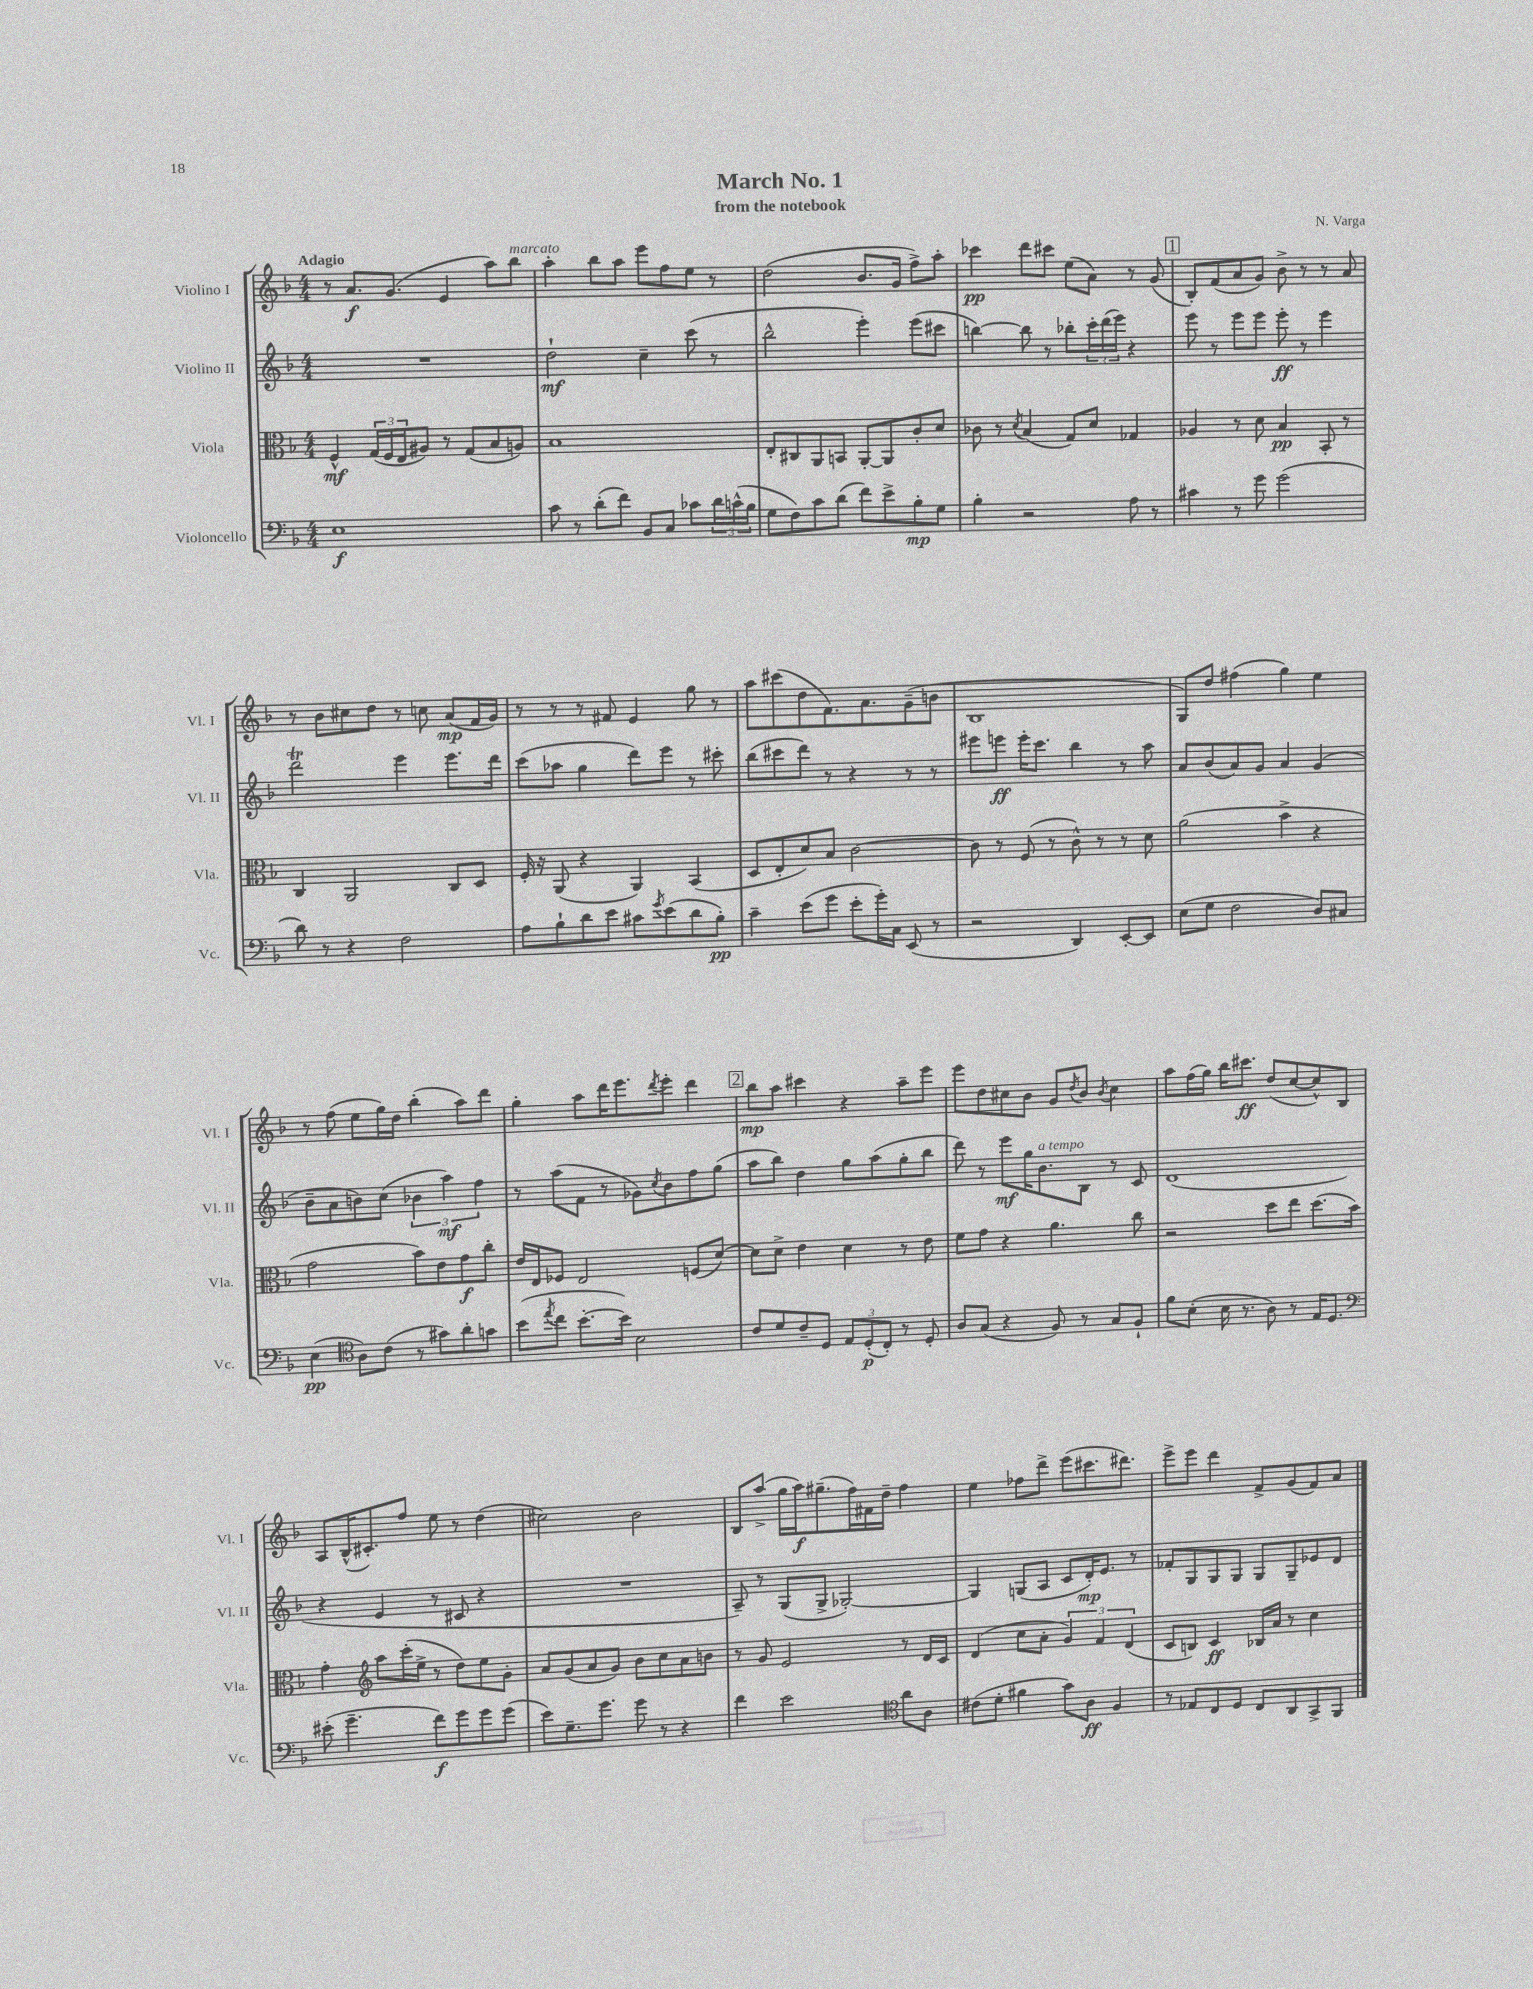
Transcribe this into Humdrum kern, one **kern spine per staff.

**kern	**kern	**kern	**kern
*staff4	*staff3	*staff2	*staff1
*clefF4	*clefC3	*clefG2	*clefG2
*k[b-]	*k[b-]	*k[b-]	*k[b-]
*M4/4	*M4/4	*M4/4	*M4/4
1E	4F^^	1r	8r
.	.	.	8.a
.	(24G	.	.
.	24F	.	.
.	.	.	(8.g
.	24E	.	.
.	8A#)	.	.
.	8r	.	4e
.	(8G	.	.
.	8B-	.	8aa)
.	8A)	.	8bb-
=	=	=	=
8c	1B-	2dd`	4aa'
8r	.	.	.
(8d'	.	.	8bb-
8f)	.	.	8aa
8BB-	.	4cc~	8eee
8C	.	.	8ff
8c-	.	(8ccc	8ee
24d	.	8r	8r
(24c^^	.	.	.
24B-	.	.	.
=	=	=	=
8G	8E'	2bb-^^	(2dd
8F)	8C#	.	.
8c	8AA	.	.
(8d	8BB	.	.
8f)	[8AA'	4eee')	8.b-
8e^	8AA]	.	.
.	.	.	16g
8B-'	8c'	(8eee	8ff^)
8G	8d	8ccc#	8aa'
=	=	=	=
4B-'	8c-	[4bb)	4ccc-
.	8r	.	.
.	8qd	.	.
2r	(4B-	8bb]	8ddd
.	.	8r	8ccc#
.	8G)	8bb-'	(8ee
.	8d	24ccc'	8a)
.	.	(24ddd	.
.	.	24eee)	.
8A	4G-	4r	8r
8r	.	.	(8g
=	=	=	=
4c#	4A-	8eee	8B-')
.	.	8r	(8f
8r	8r	8eee	8a
8g	8d	8eee	8g)
(2g	4B-	8eee'	8b-^
.	.	8r	8r
.	8BB-'	4eee	8r
.	8r	.	8a
=	=	=	=
8d)	4C	2ddd	8r
8r	.	.	8b-
4r	2AA	.	8cc#
.	.	.	8dd
2F	.	4eee	8r
.	.	.	8cc
.	8C	8.eee	(8a
.	8D	.	16f
.	.	16ddd	16g)
=	=	=	=
8A	16F'	(8ccc	8r
.	16r	.	.
8B-`	(8AA	8aa-	8r
8d	4r	4gg	8r
8e	.	.	8f#
8c#	4AA)	8ddd)	4e
8qg	.	.	.
(8e	.	8eee	.
8d	(4BB-	8r	8gg
8B-')	.	8ccc#'	8r
=	=	=	=
4c~	8D	(8bb-	8aa
.	8E'	8ccc#	(8ccc#
(8e	8d)	8ddd)	8dd
8g	8B-	8r	8.f)
8e'	[2c	4r	.
.	.	.	8.a
16g')	.	.	.
16C	.	.	.
(8EE	.	8r	(8g~
8r	.	8r	8b
=	=	=	=
2r	8c]	8eee#	1B-
.	8r	8eee	.
.	(8F	16eee'	.
.	.	8.ccc	.
.	8r	.	.
4DD)	8c^^)	4bb-	.
.	8r	.	.
[8EE'	8r	8r	.
8EE]	8d	8aa	.
=	=	=	=
(8E	(2a	8a	8G)
8G	.	(8b-	8dd
2F	.	8a)	(4ff#
.	.	8g	.
.	4b-^	4a	4gg)
8D)	4r	(4g	4ee
8C#	.	.	.
=	=	=	=
(4E	2g	8b-~	8r
.	.	8a	(8ff
*clefC4	*	*	*
8A)	.	8b)	8ee
(8c	.	(8cc	16gg)
.	.	.	16dd
8r	8b-)	6b-	(4bb-'
8g#)	8e	.	.
.	.	6aa)	.
8a'	8g	.	8aa)
.	.	6ff	.
8g	8cc'	.	8ddd
=	=	=	=
(8b-	16e	8r	4gg'
.	16E	.	.
8qee	.	.	.
8cc	8F-	(8aa	.
[8.b-'	2E	8f	8aa
.	.	8r	16ddd
16b-])	.	.	8.eee
2B-	.	8g-)	.
.	.	8qcc	8qddd
.	.	8b-	8eee'
.	(8F	8ff	4ddd
.	[8d)	(8gg	.
=	=	=	=
8c	8d]	8aa	8bb-
8d	8d^	8bb-)	8aa
8c~	4e	4dd	4ccc#
8D	.	.	.
12E	4d	8gg	4r
(12D'	.	.	.
.	.	(8aa	.
12C')	.	.	.
8r	8r	8gg'	8aa~
8D'	8e	8bb-	8eee
=	=	=	=
8A	8f	8ddd)	8eee
(8G	8g	8r	8dd
4r	4r	8eee	8cc#
.	.	16gg	8b-
.	.	8.b-	.
8F)	4.a	.	8g
.	.	.	8qdd
8r	.	8B-	8b-
.	.	.	8qb-
8G	.	8r	4cc#
8F`	8cc	8c	.
=	=	=	=
8f	2r	(1d	8aa
(8B-'	.	.	(16ff
.	.	.	16gg)
16B-	.	.	16bb-
8.r	.	.	8.ccc#
8A)	8dd	.	(8dd
8r	8ee	.	[8cc
16E	(8.dd	.	8cc^^])
8.D	.	.	.
.	.	.	8B-
.	16b-)	.	.
=	=	=	=
*clefF4	*	*	*
(8e#'	4g'	4r	8A
4.g~	.	.	(16B-^^
.	.	.	8.c#')
*	*clefG2	*	*
.	8aa	4e	.
.	(16ccc'	.	8ff
.	16ee^	.	.
8f)	8r	8r	8ee
8g	8dd)	8c#	8r
8g	8ee	4r	(4dd
(8g	8g'	.	.
=	=	=	=
8e)	8a	1r	2cc#)
8.G~	(8g	.	.
.	8a	.	.
8.g	.	.	.
.	8g)	.	.
8g	8b-	.	2b-
8r	8cc	.	.
4r	8a	.	.
.	8b	.	.
=	=	=	=
4f	8r	8A~)	8B-
.	8g	8r	(8aa^
2e	2e	(8G	16gg
.	.	.	16aa)
.	.	8G^	(8.gg#~
.	.	[2G-')	.
.	.	.	16ff)
.	.	.	16f#
.	.	.	16dd~
*clefC4	*	*	*
8a	8r	.	4ff
8A	16d	.	.
.	16c	.	.
=	=	=	=
(8c#	(4d	4G-]	4ee
8d'	.	.	.
4f#	8cc	(8G	8ff-
.	8a'	8A	8ddd^
8g)	6g)	8c	(8eee
8A	.	16d')	8.ccc#
.	6f	.	.
.	.	8.e	.
4F	.	.	.
.	.	.	8.ddd#)
.	(6d	.	.
.	.	8r	.
=	=	=	=
8r	8c	8f-'	8eee^
8E-	8B)	8G	8eee
8C	4c	8G	4ddd
8D	.	8G	.
8C	16B-	8G	8f^
.	16a	.	.
8AA	8r	8G~	(8g
8GG^	4cc	8e-	8f)
8FF	.	8d	8a
==	==	==	==
*-	*-	*-	*-
